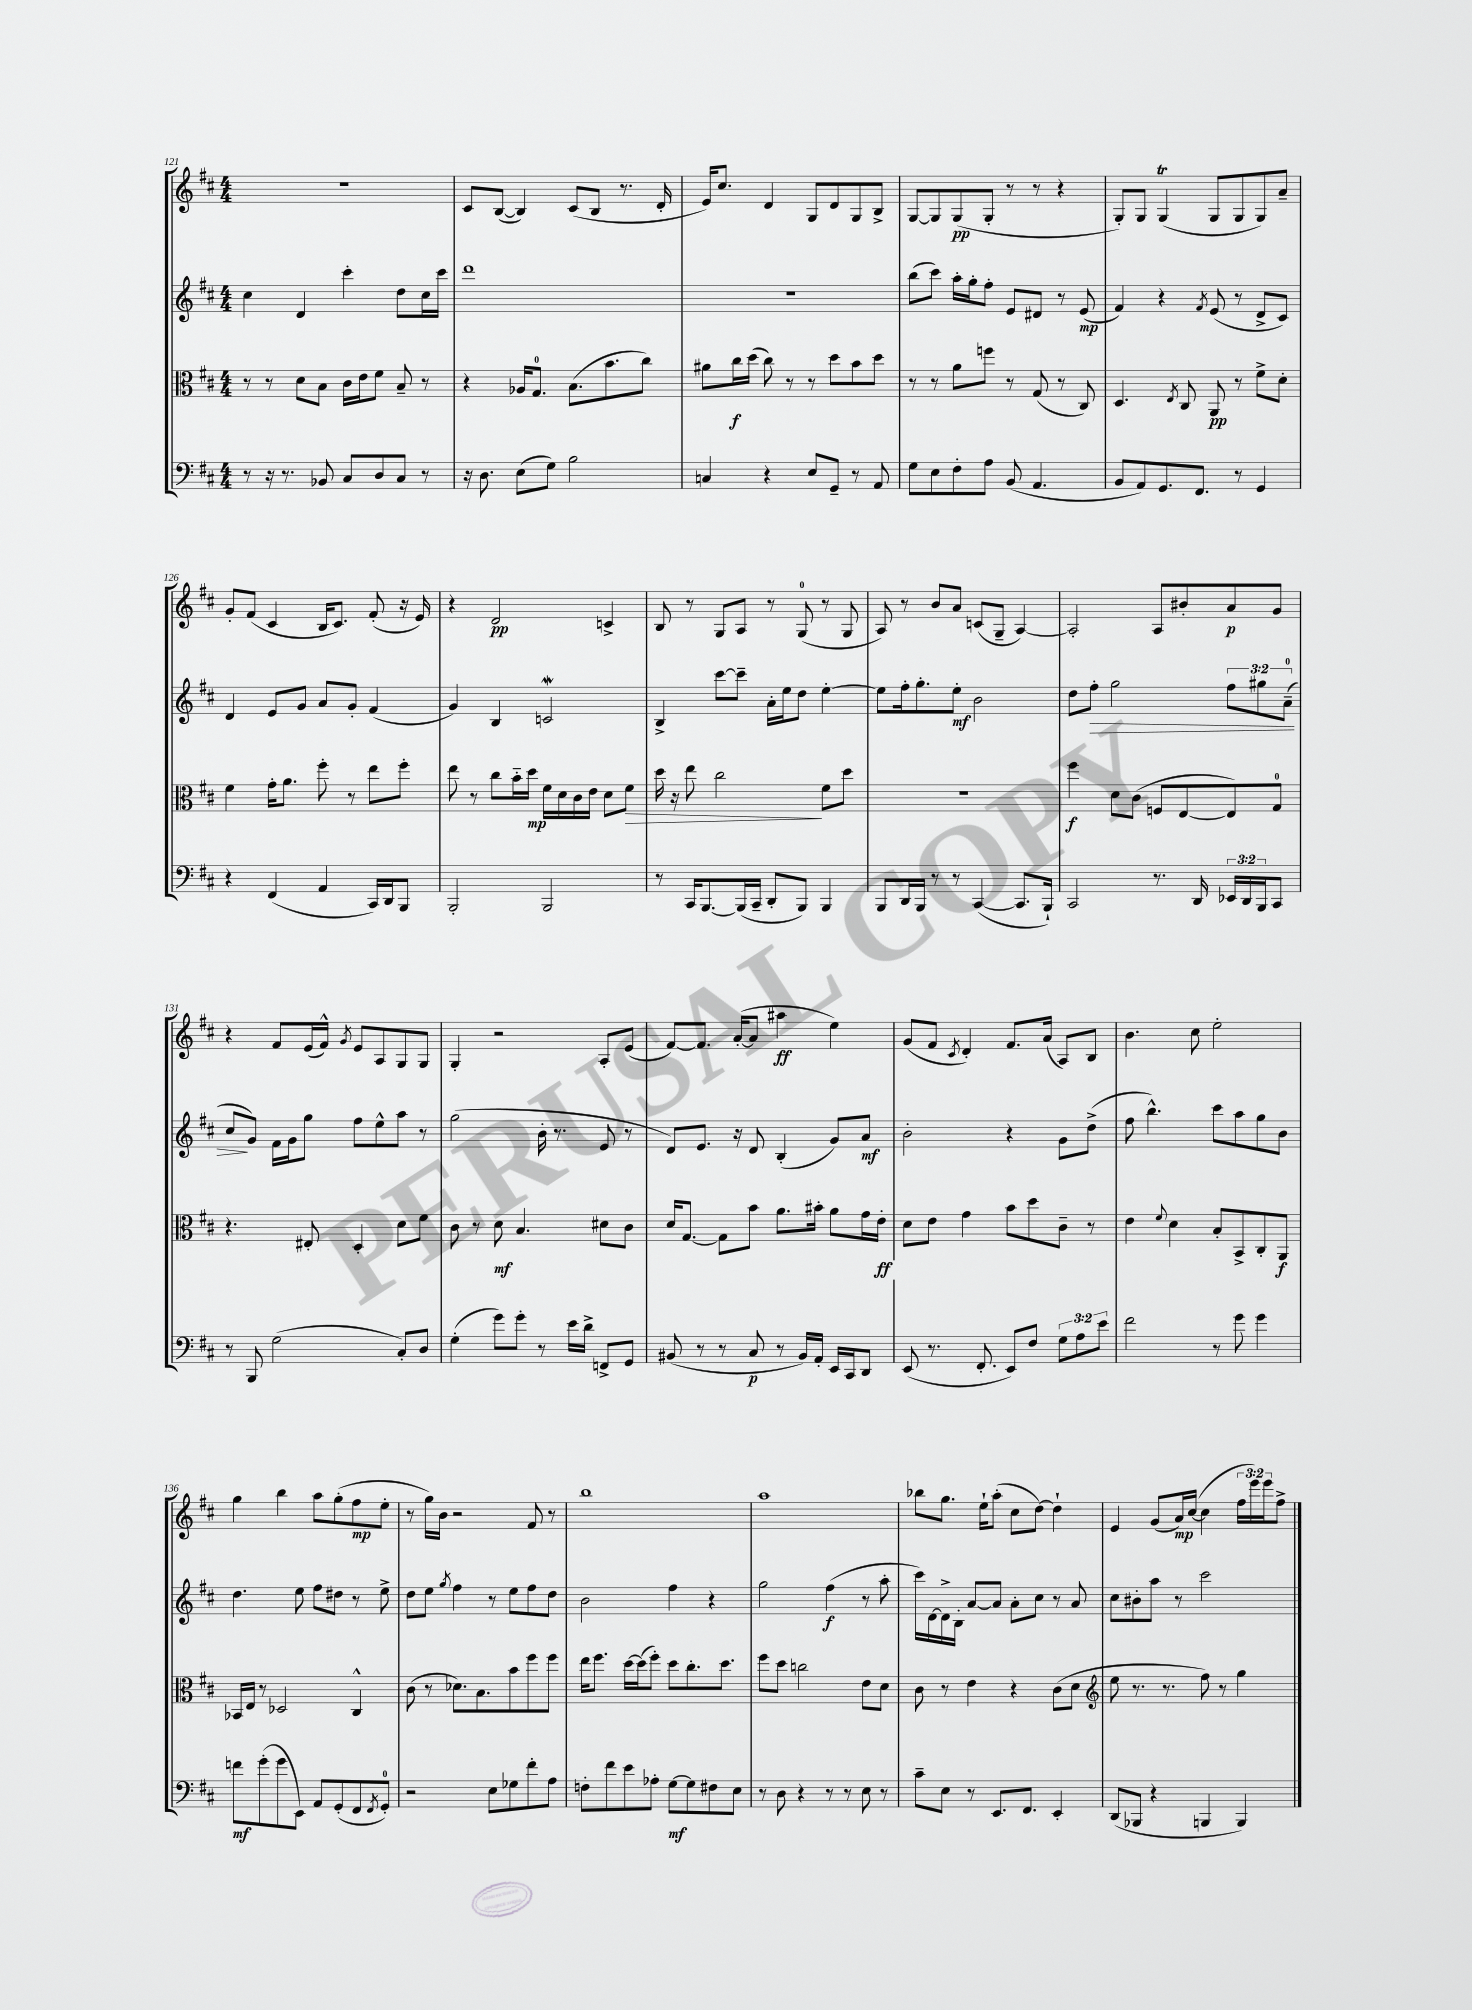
<<
\new StaffGroup <<
\new Staff = "s0" {
    \clef treble \key d \major \numericTimeSignature \time 4/4 \override Staff.TupletNumber.text = #tuplet-number::calc-fraction-text
    R1 |
    cis'8 b8~( b4) cis'8( b8 r8. d'16-. |
    e'16) cis''8. d'4 g8 d'8 g8 b8-> |
    g8~ g8 g8\pp( g8-. r8 r8 r4 |
    g8-.) g8 g4\trill( g8 g8 g8) a'8-- |
    g'8-. fis'8( cis'4 b16 cis'8.) fis'8-.( r16 e'16) |
    r4 d'2\pp c'4-> |
    b8 r8 g8 a8 r8 g8-0( r8 g8 |
    a8) r8 b'8 a'8 c'8( g8-- a4~) |
    a2-. a8 bis'8-. a'8\p g'8 |
    r4 fis'8 e'16( fis'16-^) \acciaccatura { g'8 } e'8 a8 g8 g8 |
    g4-. r2 a8-. e'8( |
    fis'8~) fis'8. a'16~-.( a'8 ais''4\ff e''4) |
    g'8( fis'8 \acciaccatura { cis'8 } d'4-.) fis'8. a'16( a8) b8 |
    b'4. cis''8 e''2-. |
    g''4 b''4 a''8 g''8-.( fis''8\mp e''8-. |
    r8 g''16) b'16 r2 fis'8 r8 |
    b''1 |
    a''1 |
    bes''8 g''8. e''16-! a''8-.( cis''8 d''8~) d''4-! |
    e'4 g'8( a'16\mp) cis''16~( cis''4 \tuplet 3/2 { fis''16 e'''16) e'''16 } fis''8-> \bar "|." |
}
\new Staff = "s1" {
    \clef treble \key d \major \numericTimeSignature \time 4/4 \override Staff.TupletNumber.text = #tuplet-number::calc-fraction-text
    cis''4 d'4 cis'''4-. d''8 cis''16 cis'''16 |
    d'''1 |
    R1 |
    b''8( cis'''8) a''16-. g''16-. fis''8-. e'8 dis'8 r8 e'8\mp( |
    fis'4) r4 \acciaccatura { fis'8 } e'8( r8 d'8-> cis'8) |
    d'4 e'8 g'8 a'8 g'8-. fis'4( |
    g'4) b4 c'2\mordent |
    b4-> cis'''8~ cis'''8-- a'16-. e''16 d''8 e''4~-. |
    e''8 fis''16-. g''8.-. e''8-.\mf b'2 |
    d''8 fis''8-.\> g''2 \tuplet 3/2 { fis''8 gis''8 a'8-0--( } |
    cis''8\! g'8) fis'16 g'16 g''8 fis''8 e''8-^ a''8 r8 |
    g''2( b'16-. r8. e'8 r8 |
    d'8) e'8. r16 d'8 b4-.( g'8) a'8\mf |
    b'2-. r4 g'8 d''8->( |
    fis''8 b''4.-^) cis'''8 a''8 g''8 b'8 |
    d''4. e''8 fis''8 dis''8 r8 e''8-> |
    d''8 e''8 \acciaccatura { g''8 } fis''4 r8 e''8 fis''8 d''8 |
    b'2 fis''4 r4 |
    g''2 fis''4\f( r8 a''8-. |
    cis'''16) d'16~ d'16-> b16-. a'8~ a'8 a'8-. cis''8 r8 a'8 |
    cis''8 bis'8-. a''8 r8 cis'''2 \bar "|." |
}
\new Staff = "s2" {
    \clef alto \key d \major \numericTimeSignature \time 4/4
    r8 r8 d'8 b8 cis'16 e'16 fis'8 b8-- r8 |
    r4 aes16 g8.-0 b8.( b'8. cis''8) |
    ais'8 cis''16\f d''16( cis''8) r8 r8 d''8 b'8 d''8 |
    r8 r8 a'8 f''8 r8 g8( r8 cis8) |
    d4. \acciaccatura { e8 } cis8 a,8\pp r8 fis'8-> d'8-. |
    fis'4 g'16-. a'8. fis''8-. r8 e''8 fis''8-. |
    e''8 r8 cis''8 b'16-_ d''16\mp fis'16 d'16 cis'16 e'16 d'8 fis'8\> |
    d''16 r16 e''8 cis''2\! fis'8 d''8 |
    R1 |
    fis''4\f d'8 cis'8( f8 e8~ e8) g8-0 |
    r4. eis8-. d4-. d'8 fis'8 |
    cis'8 r8 d'8\mf b4. dis'8 cis'8 |
    d'16 g8.~ g8 b'8 a'8. bis'16-. a'8 g'16 e'16-.\ff |
    d'8 e'8 g'4 b'8 d''8 cis'8-- r8 |
    e'4 \appoggiatura { fis'8 } d'4 b8-. b,8-> cis8-. a,8\f |
    bes,16 e16 r8 des2 cis4-^ |
    cis'8( r8 des'8.) b8. b'8 fis''8 fis''8 |
    e''16 fis''8. d''16~ d''16( fis''8-.) d''8 cis''8.-. d''8. |
    fis''8 d''8 c''2 e'8 d'8 |
    cis'8 r8 e'4 r4 cis'8( d'8 |
    \clef treble e''8 r8. r8. fis''8) r8 g''4 \bar "|." |
}
\new Staff = "s3" {
    \clef bass \key d \major \numericTimeSignature \time 4/4 \override Staff.TupletNumber.text = #tuplet-number::calc-fraction-text
    r8 r16 r8. bes,8 cis8 d8 cis8 r8 |
    r16 d8. e8( g8) b2 |
    c4 r4 e8 g,8-- r8 a,8 |
    g8 e8 fis8-. a8 b,8( a,4. |
    b,8 a,8) g,8. fis,8. r8 g,4 |
    r4 fis,4( a,4 cis,16) d,16 b,,8 |
    b,,2-. b,,2 |
    r8 cis,16 b,,8.~ b,,16( cis,16-- d,8-. b,,8) b,,4 |
    b,,8 d,16 b,,16 r8 r8 cis,4~( cis,8. b,,16-!) |
    cis,2 r8. d,16 \tuplet 3/2 { ees,16 d,16 b,,16 } cis,8 |
    r8 b,,8 g2( cis8-.) d8 |
    g4-.( g'8) g'8-. r8 e'16 d'16-> f,8-> g,8 |
    bis,8( r8 r8 cis8\p r8 bis,16) a,16-. e,16 cis,16 d,8 |
    e,8( r8. fis,8.-. e,8) fis8 \tuplet 3/2 { g8 a8 e'8 } |
    fis'2 r8 g'8 g'4 |
    f'8\mf g'8-.( g'8 e,8) a,8 g,8-.( fis,8 \acciaccatura { fis,8 } g,8-0-.) |
    r2 e8 ges8 fis'8-. a8 |
    f8-. fis'8 e'8 aes8-. g8~\mf g8 fis8 e8 |
    r8 d8 r4 r8 r8 e8 r8 |
    cis'8-- e8 r8 e,8. fis,8. e,4-. |
    d,8( bes,,8 r4 b,,4 b,,4) \bar "|." |
}
>>
>>
\layout { \context { \Score currentBarNumber = #121 } }
